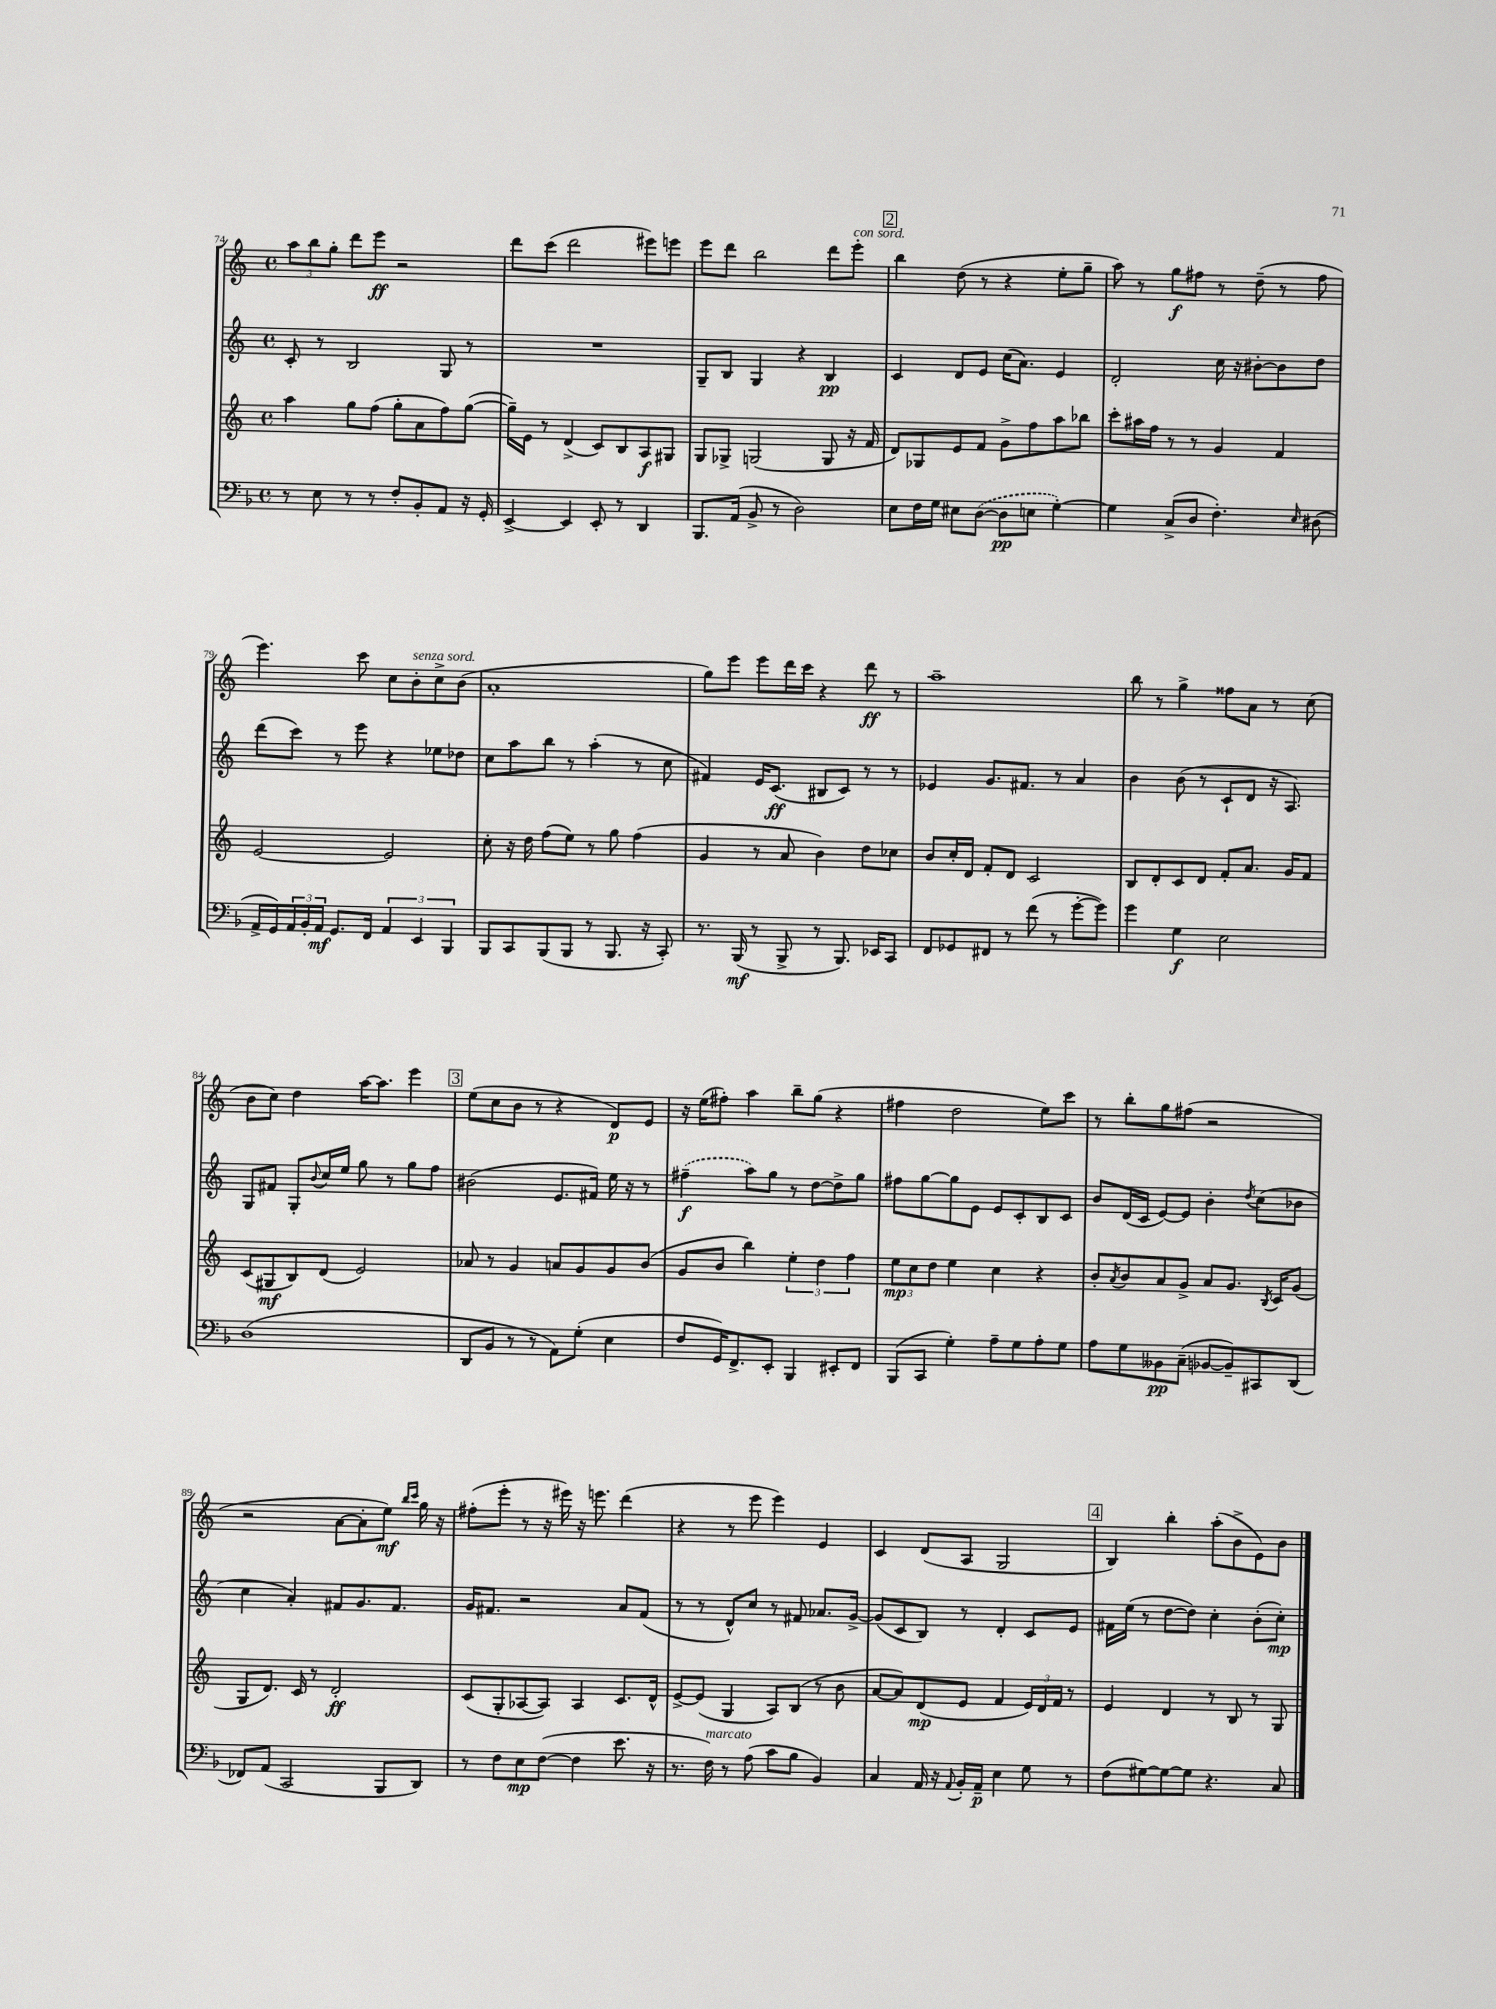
<<
\new StaffGroup <<
\new Staff = "s0" {
    \clef treble \key c \major \defaultTimeSignature \time 4/4
    \tuplet 3/2 { a''8 b''8 g''8-. } d'''8 e'''8\ff r2 |
    d'''8 c'''8( d'''2 eis'''8) e'''8 |
    e'''8 d'''8 b''2 d'''8 e'''8-.^\markup { \italic "con sord." } |
    \mark \markup { \box "2" } b''4 d''8( r8 r4 e''8-. g''8-- |
    a''8) r8 g''8\f fis''8 r8 d''8--( r8 fis''8 |
    e'''4.) c'''8 c''8 b'8-.^\markup { \italic "senza sord." } c''8-> b'8( |
    a'1-. |
    g''8) e'''8 e'''8 d'''16 c'''16 r4 d'''8\ff r8 |
    a''1-- |
    b''8 r8 g''4-> fisis''8 a'8 r8 c''8( |
    b'8 c''8) d''4 a''16~ a''8. e'''4 |
    \mark \markup { \box "3" } e''8( c''8 b'8 r8 r4 d'8\p) e'8 |
    r16 e''16( fis''8-.) a''4 b''8-- g''8( r4 |
    fis''4 d''2 e''8) c'''8 |
    r8 b''8-. g''8 fis''8( r2 |
    r2 a'8~ a'8-. e''8\mf) \grace { b''16 c'''16 } g''16 r16 |
    fis''8-.( e'''8-. r8 r16 eis'''16) r16 e'''8. d'''4( |
    r4 r8 e'''8 e'''4) e'4 |
    c'4 d'8( a8 g2 |
    \mark \markup { \box "4" } b4) b''4-. a''8-.( b'8-> e'8) b'8 \bar "|." |
}
\new Staff = "s1" {
    \clef treble \key c \major \defaultTimeSignature \time 4/4
    c'8-. r8 b2 g8 r8 |
    R1 |
    g8-- b8 g4 r4 b4\pp |
    \mark \markup { \box "2" } c'4 d'8 e'8 c''16( a'8.) e'4 |
    d'2-. c''16 r16 bis'8~-. bis'8 d''8 |
    d'''8( c'''8) r8 e'''8 r4 ees''8 des''8 |
    c''8 a''8 b''8 r8 a''4-.( r8 c''8 |
    fis'4) e'16 c'8.\ff( bis8 c'8) r8 r8 |
    ees'4 g'8. fis'8. r8 a'4 |
    b'4 b'8( r8 c'8-! d'8 r16 a8.) |
    g8 fis'8 g8-. \appoggiatura { b'8 } c''16 e''16 g''8 r8 g''8 f''8 |
    \mark \markup { \box "3" } bis'2( e'8. fis'16) e''16 r16 r8 |
    \once \slurDashed fis''4--\f( a''8) g''8 r8 d''8~ d''8-> g''8 |
    fis''8 g''8~ g''8 e'8 e'8 c'8-. b8 c'8 |
    b'8 d'16( c'16 e'8~) e'8 b'4-. \acciaccatura { d''8 } c''8( bes'8 |
    c''4 a'4-.) fis'8 g'8. fis'8. |
    g'16 fis'8. r2 a'8 fis'8( |
    r8 r8 d'8-^) c''8 r8 fis'8 aes'8. g'16~-> |
    g'8( c'8 b8) r8 d'4-. c'8 e'8 |
    \mark \markup { \box "4" } fis'16 e''16( r8 d''8~ d''8) c''4-. b'8-.( c''8-.\mp) \bar "|." |
}
\new Staff = "s2" {
    \clef treble \key c \major \defaultTimeSignature \time 4/4
    a''4 g''8 f''8( g''8-. a'8 f''8) g''8~( |
    g''16--) e'16 r8 d'4->( c'8) b8 a8\f gis8 |
    g8 ges8-> g2( g8 r16 f'16 |
    \mark \markup { \box "2" } d'8) ges8 e'8 f'8 g'8-> f''8 a''8 bes''8 |
    c'''8-. ais''16 f''16 r8 r8 g'4 f'4 |
    e'2~ e'2 |
    c''8-. r16 d''16 f''8( e''8) r8 g''8 f''4( |
    g'4 r8 a'8 b'4) d''8 ces''8 |
    b'8 c''16-. d'16 f'8-. d'8 c'2 |
    b8 d'8-. c'8 d'8 f'8-. a'8. g'16 f'8 |
    c'8( gis8\mf b8) d'8( e'2) |
    \mark \markup { \box "3" } aes'8 r8 g'4 a'8 g'8 g'8 b'8( |
    g'8 b'8 b''4) \tuplet 3/2 { e''4-. d''4 f''4 } |
    \tuplet 3/2 { e''8\mp c''8 d''8 } e''4 c''4 r4 |
    b'8-. \acciaccatura { a'8 } b'8 a'8 g'8-> a'8 g'8. \acciaccatura { b8 } c'16 g'8( |
    g8 d'8.) c'16 r8 d'2-.\ff |
    c'8( g8-. aes8~ aes8) aes4 c'8. d'16-^ |
    e'8~-> e'8( g4 a8) b8( r8 b'8 |
    a'8~ a'8) d'8\mp( e'8 f'4 \tuplet 3/2 { e'16) d'16 f'16 } r8 |
    \mark \markup { \box "4" } e'4 d'4 r8 b8 r8 g8 \bar "|." |
}
\new Staff = "s3" {
    \clef bass \key f \major \defaultTimeSignature \time 4/4
    r8 e8 r8 r8 f8-. bes,8-. a,8 r16 g,16-. |
    e,4~-> e,4 e,8-. r8 d,4 |
    bes,,8. a,16( bes,8-> r8 d2) |
    \mark \markup { \box "2" } e8 f16 g16 eis8 \once \slurDashed d8~( d8\pp e8 g4~-.) |
    g4 c8->( d8 f4.-.) \grace { e16 } dis8( |
    a,16-> g,16) \tuplet 3/2 { a,16 bes,16-. a,16\mf } g,8. f,16 \tuplet 3/2 { a,4 e,4 bes,,4 } |
    bes,,8 c,8 bes,,8( bes,,8 r8 bes,,8. r16 c,8-.) |
    r8. bes,,16\mf( r8 bes,,8-> r8 bes,,8.) ees,16 c,8 |
    f,8 ges,8 fis,8 r8 f'8( r8 g'8~-. g'8) |
    g'4 g4\f e2 |
    d1( |
    \mark \markup { \box "3" } d,8 bes,8 r8 r8 a,8) g8-.( e4 |
    f8 g,16) f,8.-> e,8-. bes,,4 eis,8-. f,8 |
    bes,,8( c,8 g4-.) a8-- g8 a8-. g8 |
    a8 g8 beses,8\pp c8--( bes,8~ bes,8--) cis,8 d,8( |
    fes,8) a,8( c,2 bes,,8 d,8) |
    r8 f8 e8\mp f8~( f4 e'8. r16 |
    r8. f16^\markup { \italic "marcato" }) r8 a8( c'8 bes8 bes,4) |
    c4 a,16 r16 \appoggiatura { a,8 } bes,16-. a,16--\p e4 g8 r8 |
    \mark \markup { \box "4" } f8( gis8~) gis8~ gis8 r4. c8 \bar "|." |
}
>>
>>
\layout { \context { \Score currentBarNumber = #74 } }
